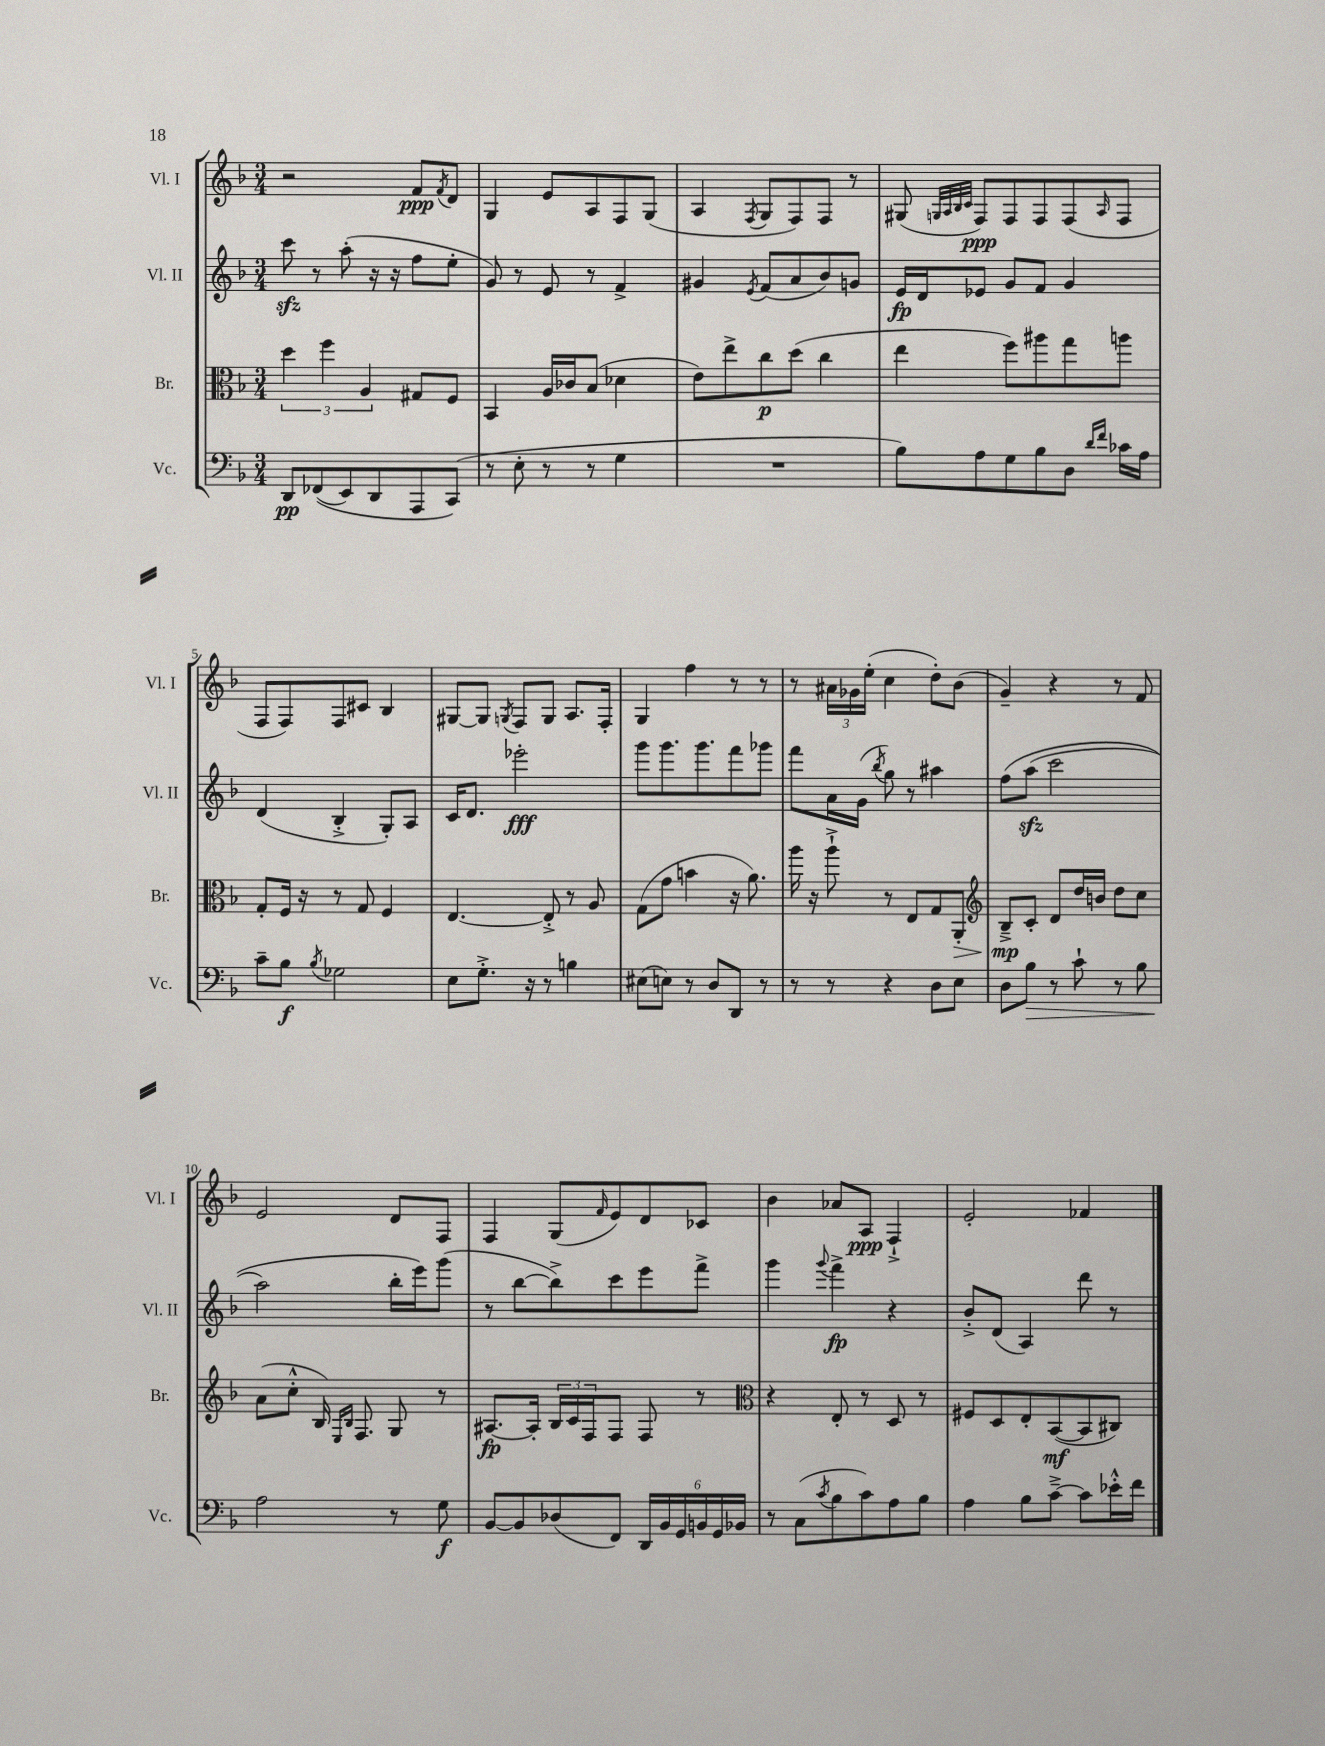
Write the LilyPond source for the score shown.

<<
\new StaffGroup <<
\new Staff = "s0" \with { instrumentName = "Vl. I" shortInstrumentName = "Vl. I" } {
    \clef treble \key f \major \numericTimeSignature \time 3/4
    r2 f'8\ppp \acciaccatura { f'8 } d'8 |
    g4 e'8 a8 f8 g8( |
    a4 \acciaccatura { f8 } g8 f8) f8 r8 |
    gis8( \grace { g32 a32 bes32 c'32 } f8\ppp) f8 f8 f8( \grace { a16 } f8 |
    f8 f8) f8 cis'8 bes4 |
    gis8~ gis8 \acciaccatura { g8 } f8 g8 a8. f16-. |
    g4 f''4 r8 r8 |
    r8 \tuplet 3/2 { ais'16 ges'16 e''16-.( } c''4 d''8-.) bes'8( |
    g'4--) r4 r8 f'8 |
    e'2 d'8 f8 |
    f4 g8( \grace { f'16 } e'8) d'8 ces'8 |
    bes'4 aes'8 a8\ppp f4-!-> |
    e'2-. fes'4 \bar "|." |
}
\new Staff = "s1" \with { instrumentName = "Vl. II" shortInstrumentName = "Vl. II" } {
    \clef treble \key f \major \numericTimeSignature \time 3/4
    c'''8\sfz r8 a''8-.( r16 r16 f''8 e''8-. |
    g'8) r8 e'8 r8 f'4-> |
    gis'4 \acciaccatura { e'8 } f'8( a'8 bes'8) g'8 |
    e'16\fp d'16 ees'8 g'8 f'8 g'4 |
    d'4( bes4-.-> g8-.) a8 |
    c'16 d'8. ees'''2-.\fff |
    g'''8 g'''8. g'''8. f'''8 ges'''8 |
    f'''8 a'16 g'16( \acciaccatura { bes''8 } g''8) r8 ais''4 |
    f''8\( a''8\sfz( c'''2 |
    a''2) bes''16-. e'''16\) g'''8( |
    r8 bes''8~ bes''8->) c'''8 e'''8 f'''8-> |
    g'''4 \appoggiatura { g'''8 } f'''4->\fp r4 |
    bes'8-.-> d'8( a4) d'''8 r8 \bar "|." |
}
\new Staff = "s2" \with { instrumentName = "Br." shortInstrumentName = "Br." } {
    \clef alto \key f \major \numericTimeSignature \time 3/4
    \tuplet 3/2 { d''4 f''4 a4 } gis8 f8 |
    bes,4 a16 ces'16 bes8( des'4 |
    e'8) e''8-> c''8\p d''8( c''4 |
    e''4 f''8) ais''8 g''8 a''8 |
    g8-. f16 r16 r8 g8 f4 |
    e4.~ e8-.-> r8 a8 |
    g8( g'8 b'4 r16 a'8.) |
    a''16 r16 a''8-!-> r8 e8 g8 a,8-.\> |
    \clef treble bes8--->\mp\! c'8-. d'8 d''16 b'16 d''8 c''8 |
    a'8( c''8-.-^ bes16) \grace { e16 bes16 } f8. g8 r8 |
    ais8.~\fp ais16-. \tuplet 3/2 { bes16 c'16 f16 } f8 f8 r8 |
    \clef alto r4 e8-. r8 d8 r8 |
    fis8 d8 e8-. bes,8~\mf( bes,8 cis8) \bar "|." |
}
\new Staff = "s3" \with { instrumentName = "Vc." shortInstrumentName = "Vc." } {
    \clef bass \key f \major \numericTimeSignature \time 3/4
    d,8\pp fes,8(\( e,8) d,8 a,,8 c,8(\) |
    r8 e8-. r8 r8 g4 |
    R2. |
    bes8) a8 g8 bes8 d8 \grace { d'16 f'16 } ces'16 a16 |
    c'8-- bes8\f \acciaccatura { bes8 } ges2 |
    e8 g8.-.-> r16 r8 b4 |
    eis8( e8) r8 d8 d,8 r8 |
    r8 r8 r4 d8 e8 |
    d8 bes8\> r8 c'8-! r8 bes8 |
    a2\! r8 g8\f |
    bes,8~ bes,8 des8( f,8) \tuplet 6/4 { d,16 bes,16 g,16 b,16 g,16 bes,16 } |
    r8 c8( \acciaccatura { c'8 } bes8 c'8) a8 bes8 |
    a4 bes8 c'8~---> c'8 ees'16-.-^ f'16 \bar "|." |
}
>>
>>
